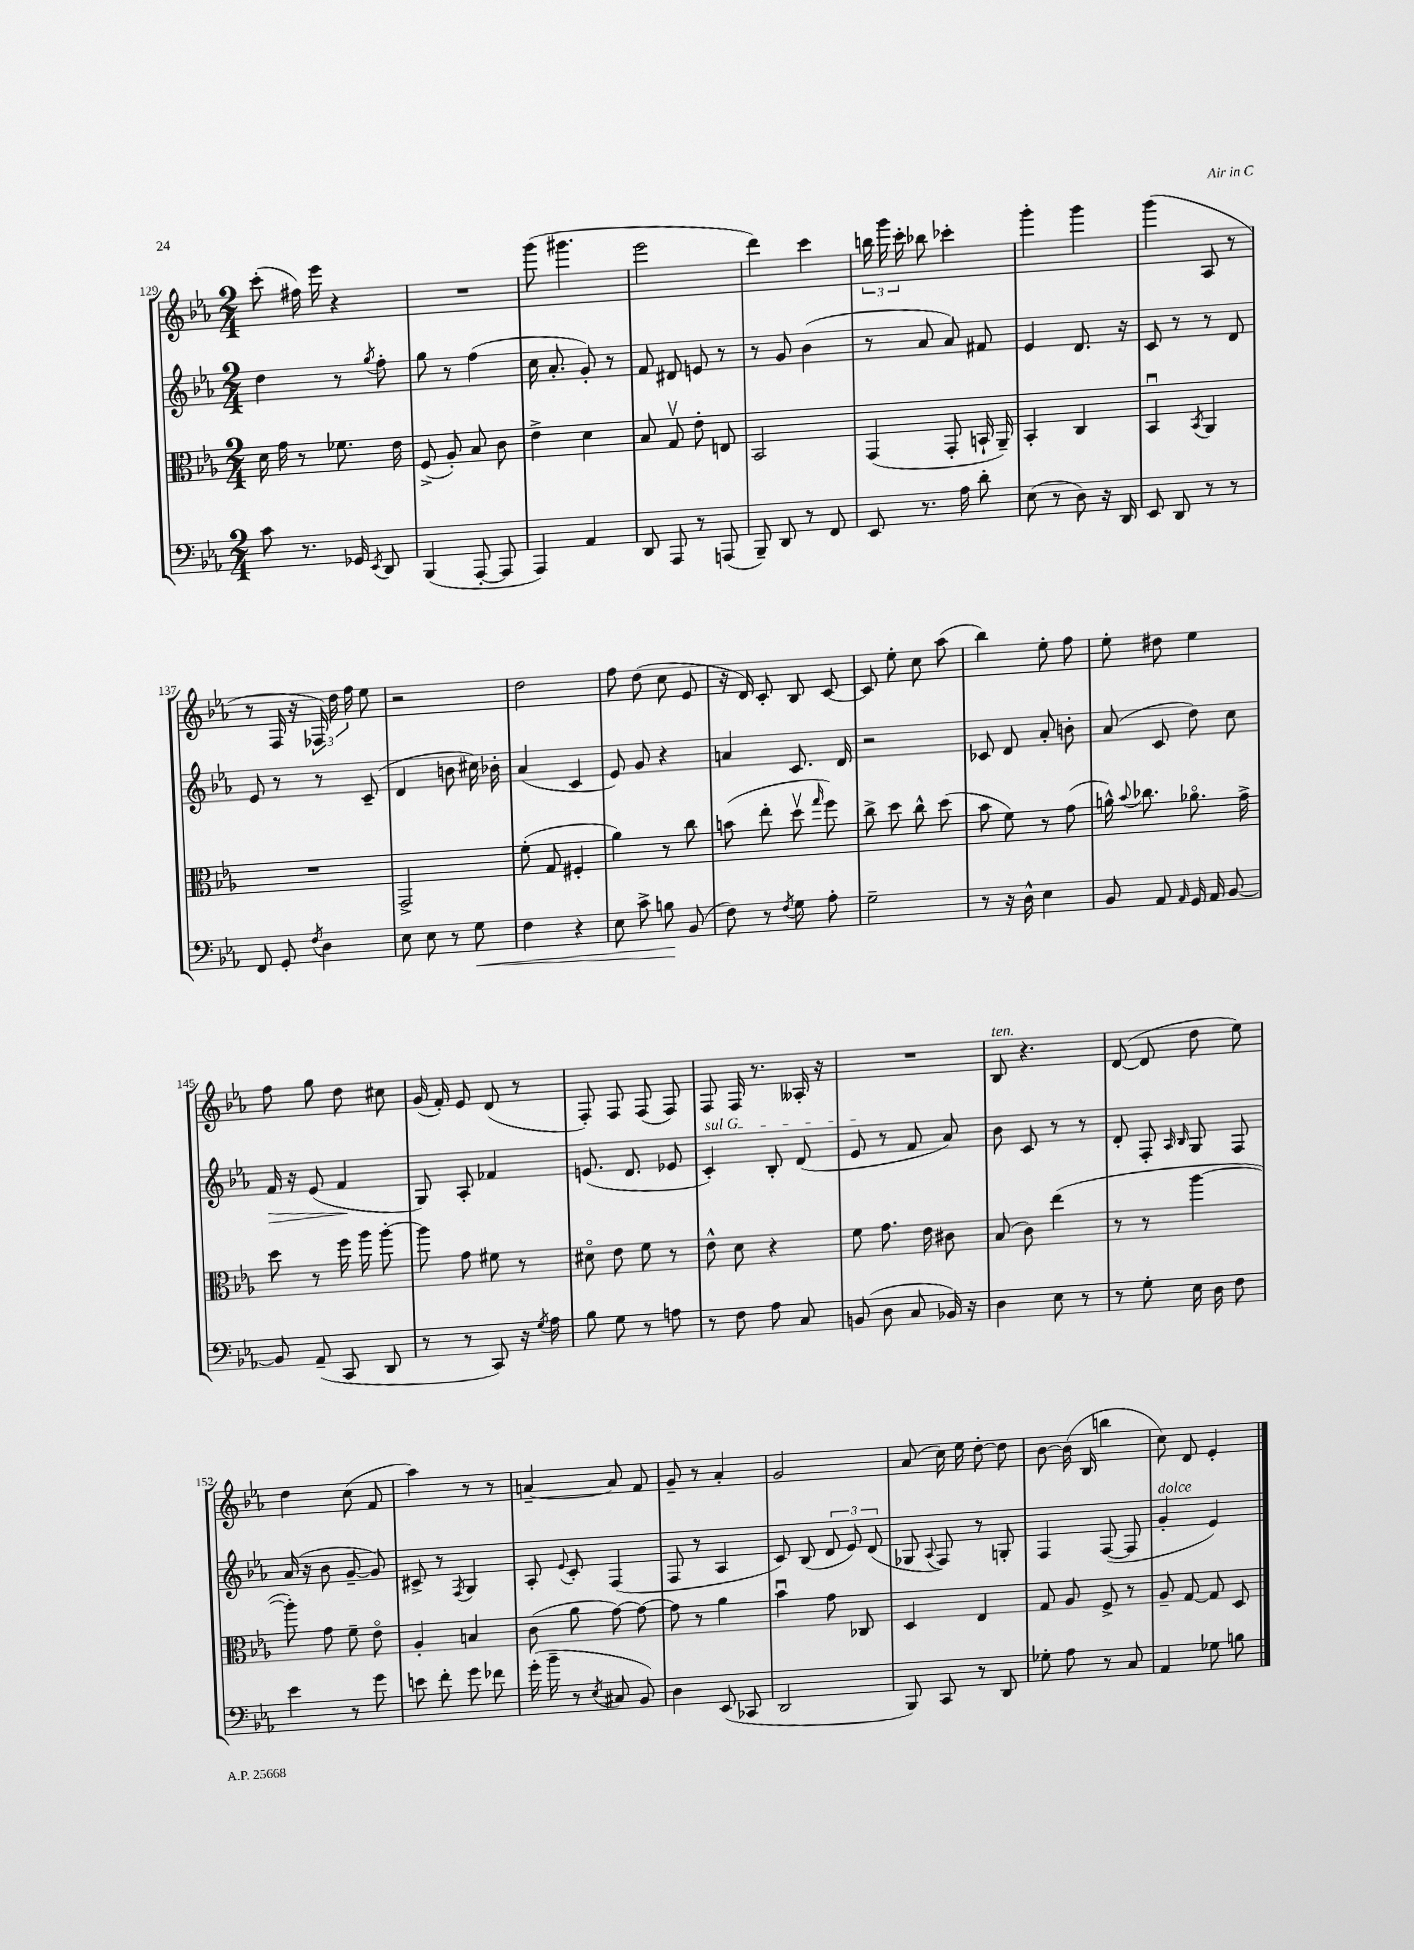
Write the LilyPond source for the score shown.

<<
\new StaffGroup <<
\new Staff = "s0" {
    \clef treble \key ees \major \numericTimeSignature \time 2/4
    \autoBeamOff c'''8-.( fis''16) ees'''16 r4 |
    R2 |
    g'''8( gis'''4. |
    ees'''2 |
    d'''4) c'''4 |
    \tuplet 3/2 { b''16 g'''16 c'''16-. } bes''8 ces'''4-. |
    g'''4-. g'''4 |
    g'''4( aes8 r8 |
    r8 f16 r16 \tuplet 3/2 { fes16) d''16 f''16 } ees''8 |
    r2 |
    d''2 |
    f''8 d''8( c''8 ees'8 |
    r16 d'16) c'8-. bes8 c'8~ |
    c'8 ees''8-. c''8 aes''8( |
    bes''4) ees''8-. f''8 |
    ees''8-. dis''8 ees''4 |
    f''8 g''8 d''8 cis''8 |
    g'16( f'16-.) ees'8 d'8( r8 |
    f8-.) f8 f8( f8) |
    f8 f16 r8. aeses16-. r16 |
    R2 |
    bes8^\markup { \italic "ten." } r4. |
    d'8~( d'8 d''8 ees''8) |
    d''4 c''8( f'8 |
    aes''4) r8 r8 |
    a'4~-- a'8 f'8 |
    g'8-- r8 aes'4-. |
    g'2 |
    aes'8( c''16) ees''16 d''8~-. d''8 |
    bes'8~ bes'16( bes16 b''4 |
    c''8) d'8 ees'4-. \bar "|." |
}
\new Staff = "s1" {
    \clef treble \key ees \major \numericTimeSignature \time 2/4
    \autoBeamOff d''4 r8 \acciaccatura { g''8 } f''8-. |
    g''8 r8 f''4( |
    c''16 aes'8.-. g'8-.) r8 |
    f'8 dis'8 e'8 r8 |
    r8 g'8 bes'4( |
    r8 aes'8 aes'8) fis'8 |
    ees'4 d'8. r16 |
    c'8 r8 r8 d'8 |
    ees'8 r8 r8 c'8--( |
    d'4 b'8 cis''16) bes'16-. |
    aes'4( c'4 |
    ees'8) g'8 r4 |
    a'4 c'8. d'16 |
    r2 |
    ces'8 d'8 aes'8-. b'8-. |
    aes'8( c'8 d''8) c''8 |
    f'16\> r16 ees'8( f'4\! |
    g8) aes8-. fes'4 |
    e'8.( d'8. ees'8 |
    \once \override TextSpanner.bound-details.left.text = \markup { \italic "sul G" } c'4-.\startTextSpan) bes8-. d'8( |
    ees'8\stopTextSpan r8 f'8 aes'8) |
    bes'8 c'8 r8 r8 |
    d'8-. f8-. \grace { aes16 bes16 } g8 f8 |
    aes'16( r16 bes'8 g'8~-- g'8) |
    cis'8-> r8 \acciaccatura { f8 } g4 |
    aes8-. \appoggiatura { ees'8 } c'8-. f4( |
    f8 r8 aes4 |
    c'8) bes8( \tuplet 3/2 { d'8 ees'8) d'8( } |
    ges8 \appoggiatura { aes8 } f8) r8 g8-. |
    f4 f8~( f8 |
    g'4-.^\markup { \italic "dolce" } ees'4) \bar "|." |
}
\new Staff = "s2" {
    \clef alto \key ees \major \numericTimeSignature \time 2/4
    \autoBeamOff d'16 g'16 r8 fes'8. ees'16 |
    f8->( aes8-.) bes8 c'8 |
    ees'4-> d'4 |
    bes8 g8\upbow ees'8-. e8 |
    bes,2 |
    g,4( g,8-. b,16-! aes,16--) |
    bes,4-. c4 |
    bes,4\downbow \acciaccatura { bes,8 } aes,4 |
    R2 |
    g,2-> |
    f'8-.( g8 fis4-. |
    aes'4) r8 c''8 |
    b'8( ees''8-. d''8\upbow \grace { g''16 } f''8) |
    c''8-> d''8 c''8-^ d''8( |
    bes'8 f'8) r8 g'8( |
    a'16-^) \appoggiatura { bes'8 } ces''8. aes'8.\flageolet g'16-> |
    d''8 r8 f''16 aes''16 aes''8~-. |
    aes''8 g'8 fis'8 r8 |
    dis'8\flageolet ees'8 f'8 r8 |
    ees'8-^ d'8 r4 |
    f'8 g'8. ees'16 cis'8 |
    bes8( c'8) ees''4( |
    r8 r8 aes''4~ |
    aes''8-.) g'8 f'8-- ees'8\flageolet |
    aes4-. b4 |
    c'8( aes'8 g'8~) g'8~ |
    g'8 r8 aes'4 |
    bes'4\downbow g'8 ces8 |
    d4 ees4 |
    g8 aes8 f8-> r8 |
    aes8-- g8~ g8 d8 \bar "|." |
}
\new Staff = "s3" {
    \clef bass \key ees \major \numericTimeSignature \time 2/4
    \autoBeamOff c'8 r8. ges,16 \acciaccatura { ees,8 } d,8 |
    bes,,4( aes,,8~-. aes,,8 |
    aes,,4) aes,4 |
    d,8 aes,,8 r8 a,,8( |
    bes,,8--) d,8 r8 f,8 |
    ees,8 r8. aes16 d'8-. |
    ees8( r8 d8) r16 d,16 |
    ees,8 d,8 r8 r8 |
    f,8 g,8-. \acciaccatura { f8 } d4 |
    ees8 ees8 r8 g8\< |
    f4 r4 |
    ees8 c'8-> b8\! bes,8( |
    f8) r8 \acciaccatura { f8 } g8 aes8-. |
    g2-- |
    r8 r16 d16-^ ees4 |
    bes,8 aes,8 \grace { aes,16 } g,16 aes,16 bes,8~ |
    bes,8 aes,8--( c,8 d,8 |
    r8 r8 c,8) r16 \acciaccatura { g8 } aes16 |
    bes8 g8 r8 a8 |
    r8 f8 aes8 c8 |
    b,8( d8 c8 bes,16) r16 |
    d4 ees8 r8 |
    r8 g8-. ees16 d16 f8 |
    ees'4 r8 g'8 |
    e'8 f'8-. g'8 fes'8 |
    g'16-.( bes'16-- r8 \acciaccatura { ees8 } cis8 bes,8) |
    d4 ees,8( ces,8 |
    d,2 |
    bes,,8) c,8 r8 d,8 |
    ges8-. aes8 r8 c8 |
    aes,4 ges8 b8 \bar "|." |
}
>>
>>
\layout { \context { \Score currentBarNumber = #129 } }
